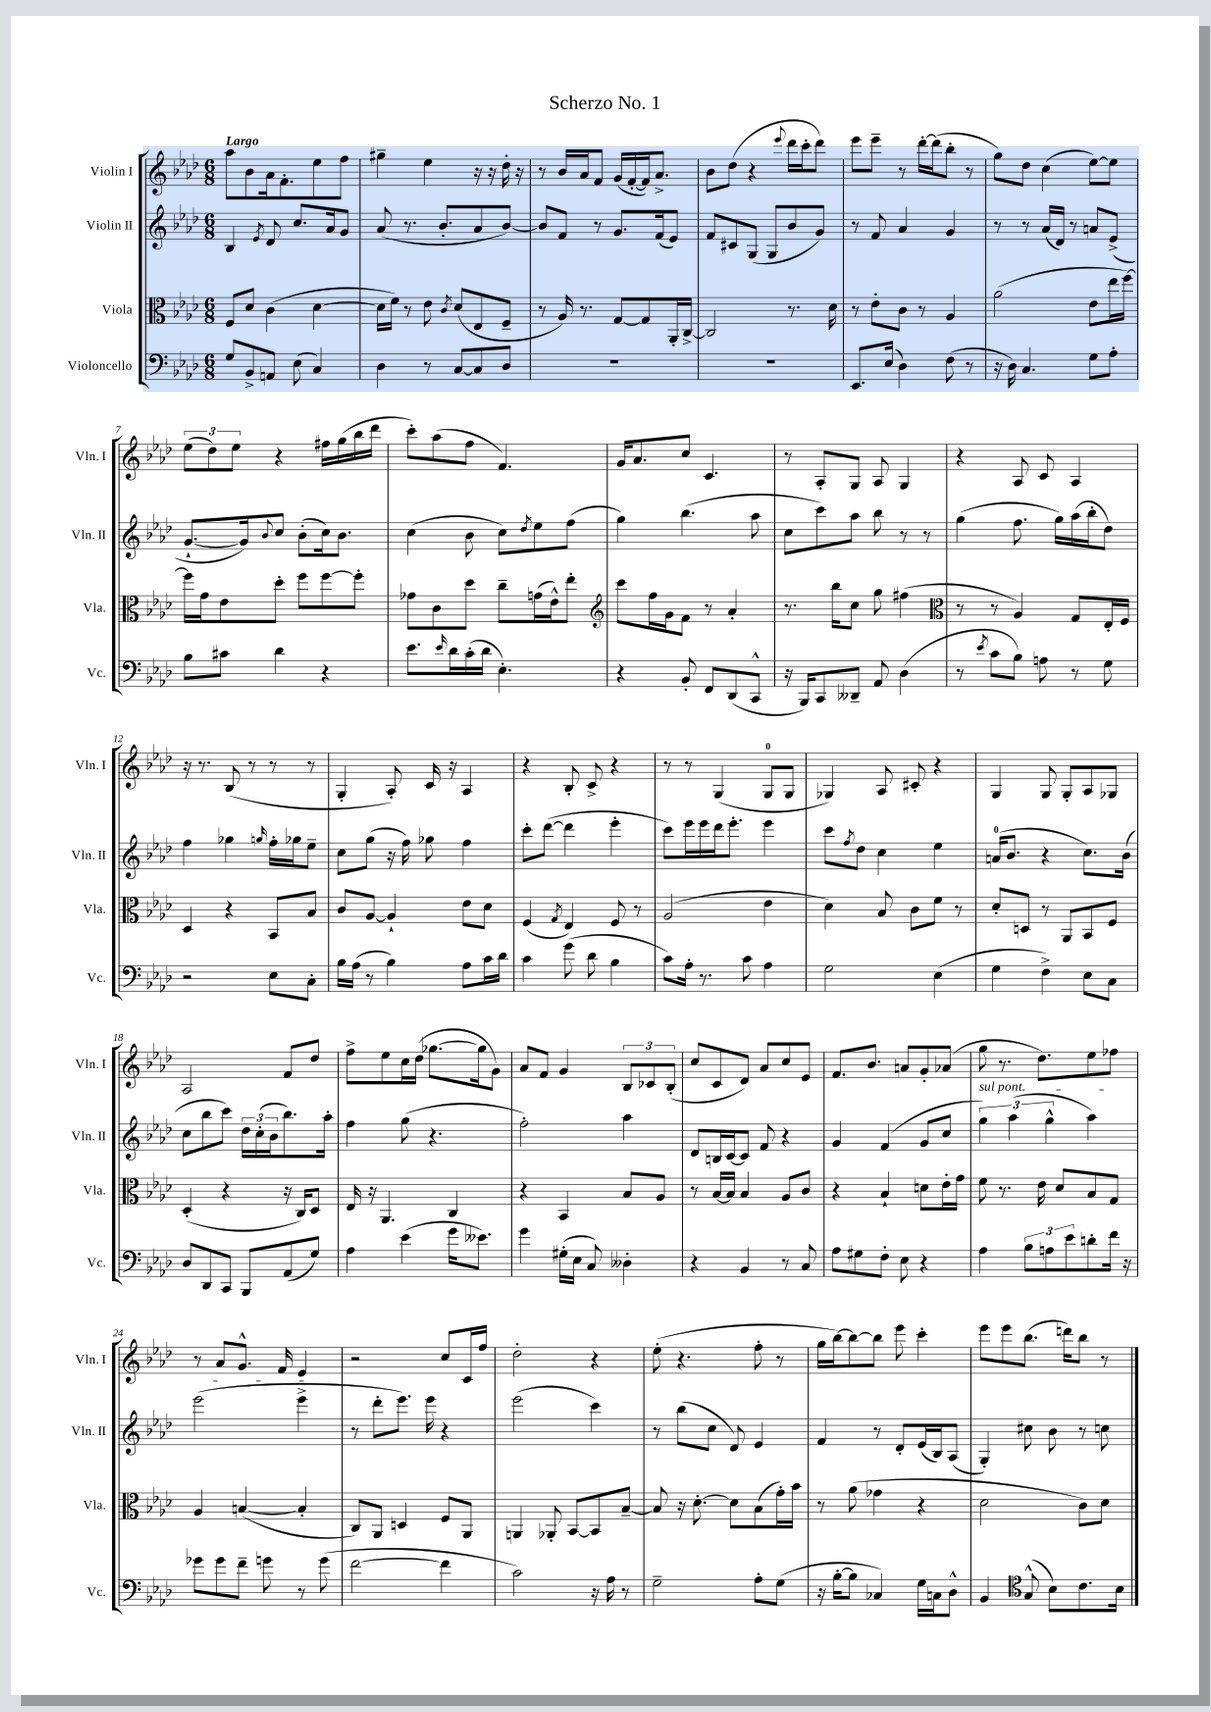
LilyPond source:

\header { title = "Scherzo No. 1" }
<<
\new StaffGroup <<
\new Staff = "s0" \with { instrumentName = "Violin I" shortInstrumentName = "Vln. I" } {
    \clef treble \key aes \major \numericTimeSignature \time 6/8 \tempo "Largo"
    aes''8 bes'8 aes'16 f'8.-. ees''8 f''8 |
    gis''4-- ees''4 r16 r16 des''16-. r16 |
    r8 bes'16 aes'16 f'8 g'16( f'16~-. f'16) aes'8.-> |
    bes'8 des''8( r4 \appoggiatura { ees'''8 } des'''16 c'''16-. des'''8) |
    ees'''8 ees'''8-- r8 des'''16~-. des'''16( bes''8-. r8 |
    g''8) des''8 c''4( ees''8~) ees''8 |
    \tuplet 3/2 { ees''8( des''8) ees''8 } r4 fis''16 g''16( bes''16 des'''16 |
    c'''8-.) aes''8( f''8 f'4.) |
    g'16 aes'8. c''8 c'4. |
    r8 aes8-. g8 aes8 g4 |
    r4 aes8 c'8 aes4 |
    r16 r8. bes8( r8 r8 r8 |
    g4-. aes8-.) c'16 r16 aes4 |
    r4 bes8-. c'8-> r4 |
    r8 r8 g4( g8-0 g8 |
    ges4) aes8 cis'8-. r4 |
    g4 g8 g8-. aes8 ges8 |
    aes2 f'8 des''8 |
    f''8-> ees''8 c''16 des''16( ges''8.~ ges''16 g'8) |
    aes'8 f'8 g'4 \tuplet 3/2 { bes8 ces'8 bes8-.( } |
    c''8 c'8 des'8) aes'8 c''8 ees'8 |
    f'8. bes'8. a'8 g'8-. aes'8( |
    g''8 r8. des''8.) ees''8 fes''8 |
    r8 aes'8 g'8.-^ f'16 ees'4 |
    r2 c''8 c'16 f''16 |
    des''2-. r4 |
    ees''8-.( r4. f''8-. r8 |
    g''16 bes''16~) bes''8~ bes''8 ees'''8 c'''4-. |
    ees'''8 ees'''8 bes''8.( d'''16) bes''8 r8 \bar "|." |
}
\new Staff = "s1" \with { instrumentName = "Violin II" shortInstrumentName = "Vln. II" } {
    \clef treble \key aes \major \numericTimeSignature \time 6/8
    bes4 \acciaccatura { ees'8 } des'8 c''8. aes'16 g'8 |
    aes'8( r8. bes'8.-. aes'8 bes'8~) |
    bes'8 f'8 r8 g'8. f'16( ees'8) |
    f'8 cis'8 g8( g8 bes'8 g'8) |
    r8 f'8 aes'4 g'4 |
    r8 r8 aes'16( des'16) r8 a'8 ees'8->( |
    g'8.~-! g'16) \appoggiatura { bes'8 } c''8 bes'8-.( c''16) bes'8. |
    c''4( bes'8 c''8) \acciaccatura { des''8 } ees''8 f''8( |
    g''4) bes''4.( aes''8 |
    c''8 c'''8) aes''8 bes''8 r8 r8 |
    g''4( f''8. g''16) aes''16( bes''16-. des''8) |
    f''4 ges''4 \grace { g''16 } f''16-. ges''16 ees''8-- |
    c''8 g''8( r16 f''16) ges''8 f''4 |
    c'''8-. des'''8~( des'''4 ees'''4-. |
    c'''8) ees'''16 ees'''16 des'''16 ees'''8.-. ees'''4 |
    c'''8 \acciaccatura { f''8 } des''8 c''4 ees''4 |
    a'16-0( bes'8. r4 c''8.) bes'16( |
    c''8 bes''8 c'''8) \tuplet 3/2 { des''16 c''16-.( bes'16 } bes''8.) aes''16-. |
    f''4 g''8( r4. |
    f''2-.) aes''4 |
    des'8 b16 c'16~ c'8 f'8 r4 |
    g'4 f'4( g'8 c''8 |
    \tuplet 3/2 { \once \override TextSpanner.bound-details.left.text = \markup { \italic "sul pont." } g''4\startTextSpan) aes''4( g''4-^ } aes''4) |
    ees'''2( ees'''4->\stopTextSpan |
    r8 des'''8-. ees'''8.) ees'''16 r4 |
    ees'''2( c'''4) |
    r8 bes''8( c''8 des'8) ees'4 |
    f'4 r8 des'8-. ees'16( bes16) aes8( |
    g4-.) cis''8 bes'8 r8 c''8 \bar "|." |
}
\new Staff = "s2" \with { instrumentName = "Viola" shortInstrumentName = "Vla." } {
    \clef alto \key aes \major \numericTimeSignature \time 6/8
    f8 des'8 c'4( des'4~ |
    des'16 f'16) r8 ees'8 \acciaccatura { c'8 } des'8( ees8 f8-- |
    r8 aes16) r8. g8~ g8 aes,16-. c16~-> |
    c2 r8. des'16 |
    r8 ees'8-. c'8 r8 aes4 |
    aes'2( ees'8 ees''16 f''16~) |
    f''16 g'16 ees'8 des''8-. f''8 f''8~ f''8-. |
    ges'8 c'8 des''8 c''8-- g'16( ees'16-^) ees''8-. |
    \clef treble c'''8 f''16 g'16 f'8 r8 aes'4-. |
    r8. bes''16 c''8 g''8 fis''4( |
    \clef alto r8 r8 aes4) g8 ees16-. f16 |
    des4 r4 bes,8 bes8 |
    c'8 aes8~ aes4-! ees'8 des'8 |
    f4( \acciaccatura { g8 } ees4) f8 r8 |
    aes2( ees'4 |
    des'4) bes8 c'8 f'8 r8 |
    des'8-. d8 r8 aes,8 bes,8 f8 |
    des4-.( r4 r16 c16) des8 |
    ees16 r16 aes,4. c4 |
    r4 bes,4 bes8 aes8 |
    r8 bes16~ bes16 bes4 aes8 c'8 |
    r4 bes4-! d'8 ees'16-. g'16 |
    f'8 r8. ees'16 des'8 bes8 g8 |
    aes4 b4~( b4-. |
    c8) aes,8 d4 f8 aes,8 |
    a,4 aes,8-. bes,8~ bes,8 bes8~-- |
    bes8 r16 des'8.~-. des'8 bes8( g'16-.) bes'16 |
    r8 aes'8( ges'4 r4 |
    des'2 c'8) des'8 \bar "|." |
}
\new Staff = "s3" \with { instrumentName = "Violoncello" shortInstrumentName = "Vc." } {
    \clef bass \key aes \major \numericTimeSignature \time 6/8
    g8 bes,8-> a,8 ees8( c4) |
    des4 r8 c8~ c8 des8 |
    R2. |
    R2. |
    ees,8. ees16( des4) f8( r8 |
    r16 des16) c4. g8 aes8-. |
    bes8 cis'8 des'4 r4 |
    ees'8. \grace { ees'16 } des'16 c'16-.( des'16 ees4.-.) |
    r4 bes,8-. f,8 des,8( c,8-^ |
    r16 bes,,16) c,8 deses,8-- aes,8 des4( |
    r8 \acciaccatura { ees'8 } c'8 bes8) a8 r8 g8 |
    r2 ees8 c8-. |
    bes16 aes16( r8 bes4) aes8 c'16 des'16 |
    c'4 g'8( des'8 bes4 |
    c'8) aes16-. r8. c'8 aes4 |
    g2 ees4( |
    g4 f4->) ees8 c8 |
    des8 des,8 c,8 bes,,8 aes,8( g8) |
    aes4 ees'4( g'16 eeses'8.) |
    g'4 gis16-.( ees16 c8) deses4-. |
    r4 bes,4 r8 c8 |
    aes8 gis8 f8-. ees8 r4 |
    aes4 \tuplet 3/2 { bes8 a8 ees'8 } d'8-. f'16 r16 |
    ges'8 ges'8 f'8-- g'8 r8 g'8( |
    f'2~ f'4 |
    c'2) r16 aes16 r8 |
    g2-- aes8-. g8( |
    r16 bes16~-. bes8 ces4) g16 c16 des8-^ |
    bes,4 \clef tenor g8-^( bes8) c'8. bes16 \bar "|." |
}
>>
>>
